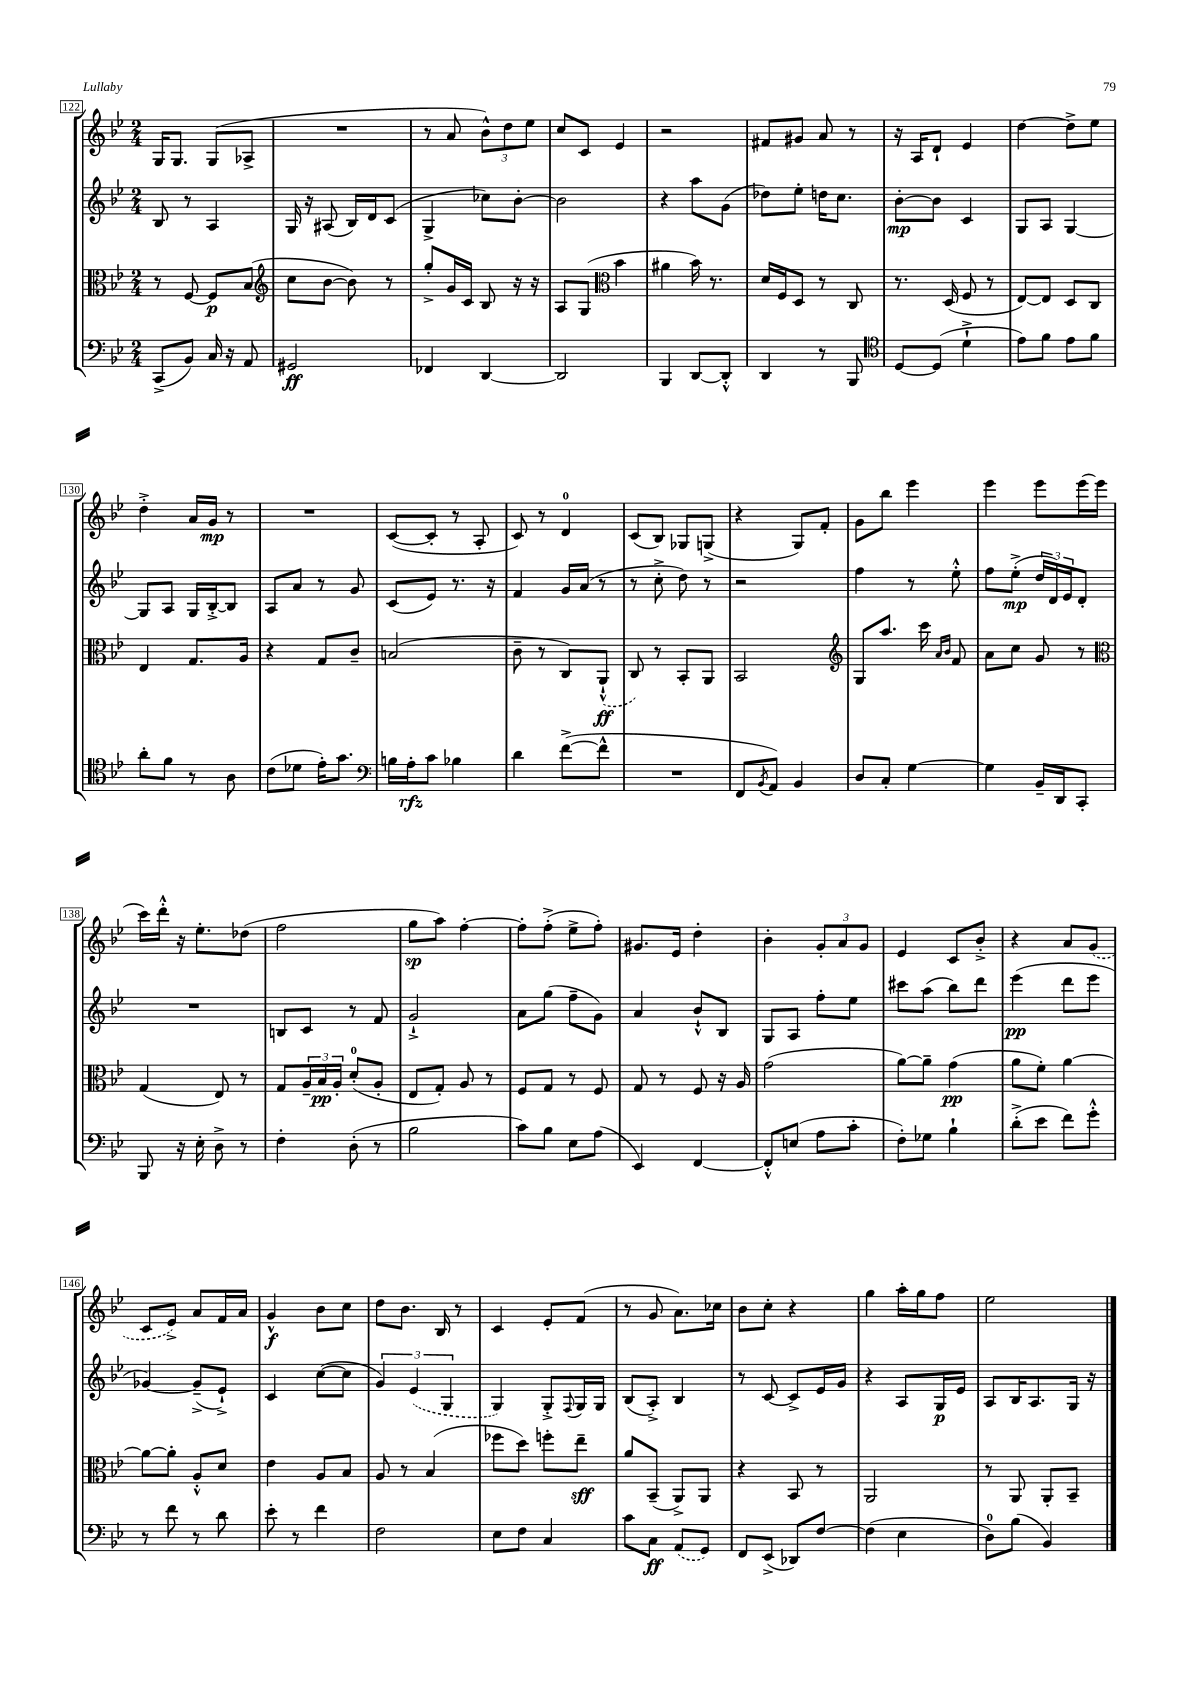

**kern	**kern	**kern	**kern
*staff4	*staff3	*staff2	*staff1
*clefF4	*clefC3	*clefG2	*clefG2
*k[b-e-]	*k[b-e-]	*k[b-e-]	*k[b-e-]
*M2/4	*M2/4	*M2/4	*M2/4
(8CC^	8r	8B-	16G
.	.	.	8.G
8BB-)	[8F	8r	.
16C	8F]	4A	(8G
16r	.	.	.
8AA	(8B-	.	8A-^
=	=	=	=
*	*clefG2	*	*
2GG#	8cc	16G	2r
.	.	16r	.
.	[8b-	(8A#	.
.	8b-])	16B-)	.
.	.	16d	.
.	8r	(8c	.
=	=	=	=
4FF-	8gg'^	4G^	8r
.	16g	.	8a
.	16c	.	.
[4DD	8B-	8cc-)	12b-^^)
.	.	.	12dd
.	16r	[8b-'	.
.	.	.	12ee-
.	16r	.	.
=	=	=	=
2DD]	8A	2b-]	8cc
.	(8G	.	8c
*	*clefC3	*	*
.	4b-	.	4e-
=	=	=	=
4BBB-	4a#	4r	2r
[8DD	16b-)	8aa	.
.	8.r	.	.
8DD'^^]	.	(8g	.
=	=	=	=
4DD	16d	8dd-)	8f#
.	16F	.	.
.	8D	8ee-'	8g#
8r	8r	16dd	8a
.	.	8.cc	.
8BBB-	8C	.	8r
=	=	=	=
*clefC4	*	*	*
[8D	8.r	[8b-'	16r
.	.	.	16A
(8D]	.	8b-]	8d`
.	(16D	.	.
4d`^	8F	4c	4e-
.	8r	.	.
=	=	=	=
8e-)	[8E-)	8G	[4dd
8f	8E-]	8A	.
8e-	8D	[4G	8dd^]
8f	8C	.	8ee-
=	=	=	=
8a'	4E-	8G]	4dd'^
8f	.	8A	.
8r	8.G	16G	16a
.	.	[16B-'^	16g
8A	.	8B-]	8r
.	16A	.	.
=	=	=	=
(8c	4r	8A	2r
8d-	.	8a	.
16e-')	8G	8r	.
8.g	.	.	.
.	8c~	8g	.
=	=	=	=
*clefF4	*	*	*
16B	(2B	(8c	([8c
16A'	.	.	.
8c	.	8e-)	8c']
4B-	.	8.r	8r
.	.	.	8A'
.	.	16r	.
=	=	=	=
4d	8c~	4f	8c)
.	8r	.	8r
([8f^	8C)	16g	4d
.	.	(16a	.
8f^^]	(8AA`^^	8r	.
=	=	=	=
2r	8C)	8r	(8c
.	8r	8cc'^	8B-)
.	8BB-'	8dd)	8G-
.	8AA	8r	(8G^
=	=	=	=
8FF	2BB-	2r	4r
8qBB-	.	.	.
8AA)	.	.	.
4BB-	.	.	8G)
.	.	.	8f'
=	=	=	=
*	*clefG2	*	*
8D	8G	4ff	8g
8C'	8.aa	.	8bb-
[4G	.	8r	4eee-
.	16ccc	.	.
.	16qqa	.	.
.	16qqb-	.	.
.	8f	8ee-'^^	.
=	=	=	=
4G]	8a	8ff	4eee-
.	8cc	(8ee-'^	.
16BB-~	8g	24dd	8eee-
.	.	24d)	.
16DD	.	.	.
.	.	24e-	.
8CC'	8r	8d'	(16eee-
.	.	.	16eee-
=	=	=	=
*	*clefC3	*	*
8BBB-	(4G	2r	16ccc)
.	.	.	16ddd'^^
16r	.	.	16r
16E-'	.	.	8.ee-'
8D^	8E-)	.	.
8r	8r	.	(8dd-
=	=	=	=
4F'	8G	8B	2ff
.	24A~	8c	.
.	24B-	.	.
.	24A'	.	.
(8D'	(8d'	8r	.
8r	8A'	8f	.
=	=	=	=
2B-	8E-	2g`^	8gg
.	8G')	.	8aa)
.	8A	.	[4ff'
.	8r	.	.
=	=	=	=
8c)	8F	8a	8ff']
8B-	8G	(8gg	(8ff'^
8E-	8r	8ff~	8ee-^
(8A	8F	8g)	8ff')
=	=	=	=
4EE-)	8G	4a	8.g#
.	8r	.	.
.	.	.	16e-
[4FF	8F	8b-`^^	4dd'
.	16r	8B-	.
.	16A	.	.
=	=	=	=
8FF'^^]	(2g	8G	4b-'
(8E	.	8A	.
8A	.	8ff'	12g'
.	.	.	12a
8c'	.	8ee-	.
.	.	.	12g
=	=	=	=
8F')	[8a)	8ccc#	4e-
8G-	8a~]	(8aa	.
4B-`	(4g	8bb-)	8c
.	.	8ddd	8b-'^
=	=	=	=
(8d'^	8a	(4eee-	4r
8e-	8f')	.	.
8f)	[4a	8ddd	8a
8g'^^	.	8eee-	(8g
=	=	=	=
8r	8a_	[4g-)	8c
8f	8a']	.	8e-^)
8r	8A'^^	(8g-~^]	8a
8d	8d	8e-`^)	16f
.	.	.	16a
=	=	=	=
8e-'	4e-	4c	4g^^
8r	.	.	.
4f	8A	([8cc	8b-
.	8B-	8cc]	8cc
=	=	=	=
2F	8A	6g)	8dd
.	8r	.	8.b-
.	.	(6e-	.
.	(4B-	.	.
.	.	.	16B-
.	.	6G	.
.	.	.	8r
=	=	=	=
8E-	8ff-	4G)	4c
8F	8dd)	.	.
4C	8ff'	8G'^	8e-'
.	.	8qqF	.
.	8ee-~	16G	(8f
.	.	16G	.
=	=	=	=
8c	8a	(8B-	8r
8C	(8BB-~	8A'^)	8g
(8AA	8AA^)	4B-	8.a)
8GG)	8AA	.	.
.	.	.	16cc-
=	=	=	=
8FF	4r	8r	8b-
(8EE-^	.	[8c	8cc'
8DD-)	8BB-	8c^]	4r
[8F	8r	16e-	.
.	.	16g	.
=	=	=	=
(4F]	2AA	4r	4gg
4E-	.	8A	16aa'
.	.	.	16gg
.	.	16G	8ff
.	.	16e-	.
=	=	=	=
8D)	8r	8A	2ee-
(8B-	8AA	16B-	.
.	.	8.A	.
4BB-)	8AA'	.	.
.	8BB-~	16G	.
.	.	16r	.
==	==	==	==
*-	*-	*-	*-
